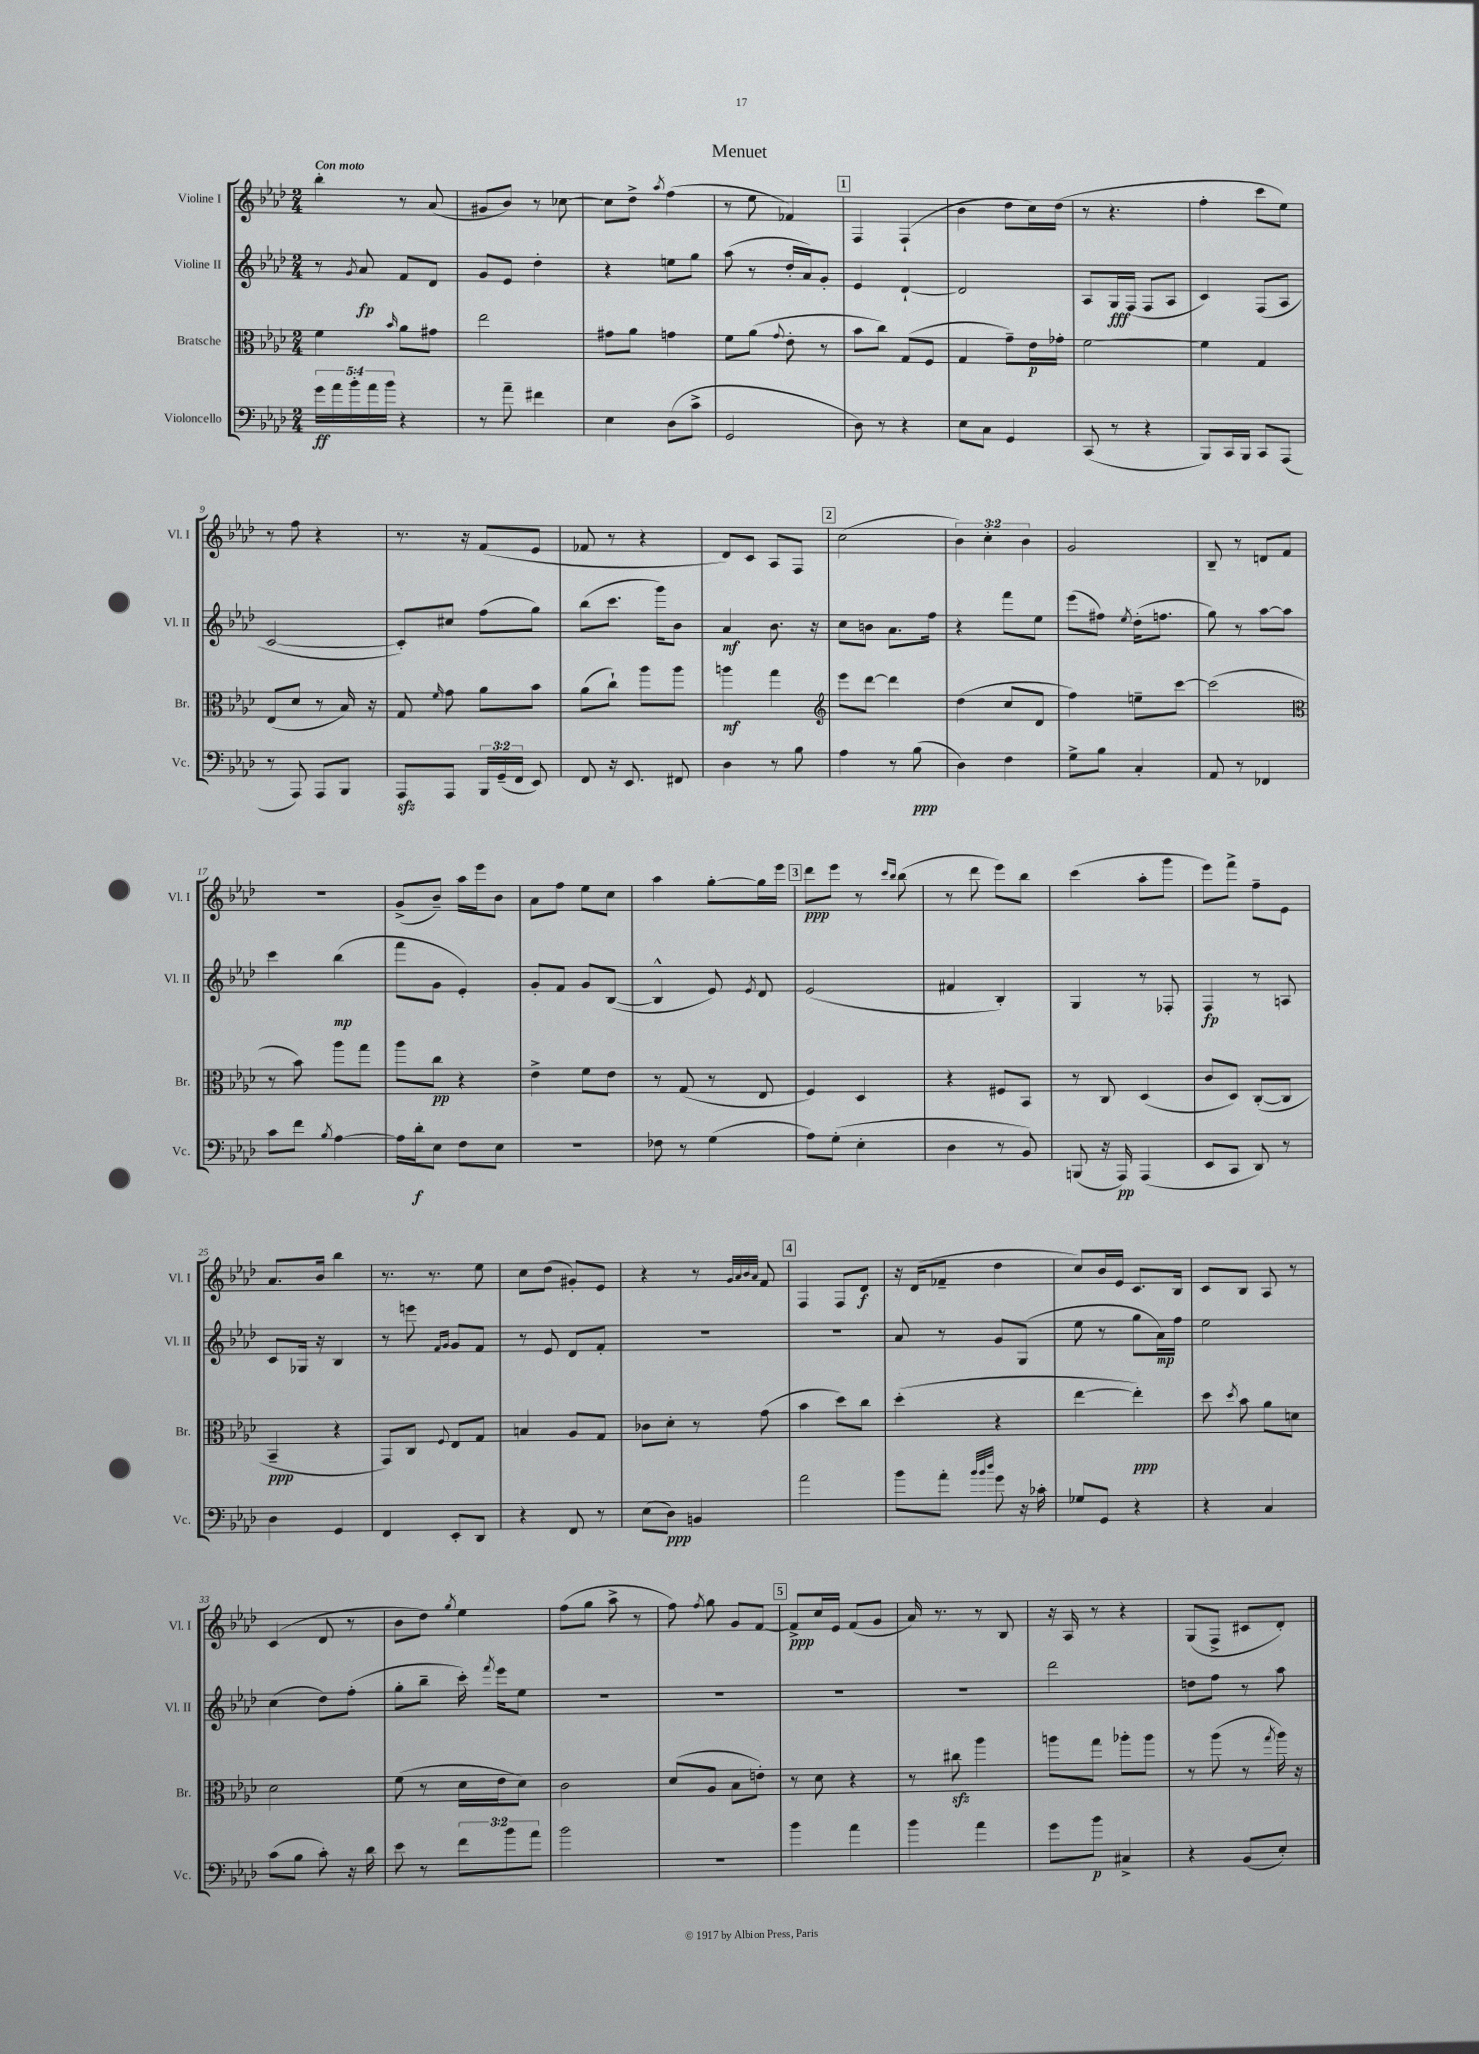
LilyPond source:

\header { title = "Menuet" }
<<
\new StaffGroup <<
\new Staff = "s0" \with { instrumentName = "Violine I" shortInstrumentName = "Vl. I" } {
    \clef treble \key aes \major \numericTimeSignature \time 2/4 \override Staff.TupletNumber.text = #tuplet-number::calc-fraction-text \tempo "Con moto"
    \autoBeamOff bes''4-. r8 aes'8( |
    gis'8[ bes'8]) r8 ces''8~ |
    ces''8[ des''8]-> \acciaccatura { aes''8 } f''4( |
    r8 ees''8 fes'4) |
    \mark \markup { \box "1" } f4 f4-!( |
    bes'4 des''8[ c''16) des''16]( |
    r8 r4. |
    f''4-. c'''8[ ees''8]) |
    r8 f''8 r4 |
    r8. r16 f'8[( ees'8] |
    fes'8 r8 r4 |
    des'8[) c'8] aes8[ f8] |
    \mark \markup { \box "2" } c''2( |
    \tuplet 3/2 { bes'4) c''4-. bes'4 } |
    g'2 |
    bes8-- r8 d'8[ f'8] |
    r2 |
    g'8[->( bes'8]--) aes''16[ ees'''16 bes'8] |
    aes'8[ f''8] ees''8[ c''8] |
    aes''4 g''8[~-. g''16 ees'''16] |
    \mark \markup { \box "3" } des'''8[\ppp ees'''8] r8 \grace { c'''16[ bes''16] } bes''8( |
    r8 des'''8 ees'''8[) bes''8] |
    c'''4( aes''8[-. g'''8] |
    ees'''8[) f'''8]-> f''8[-- ees'8] |
    aes'8.[ bes'16] bes''4 |
    r8. r8. ees''8 |
    c''8[ des''8]( gis'8[-.) ees'8] |
    r4 r8 \grace { g'32[ aes'32 bes'32 aes'32] } f'8 |
    \mark \markup { \box "4" } f4 f8[ des'8]\f |
    r16 des'16[( fes'8]-- des''4 |
    c''8[) bes'16 ees'16] c'8.[ bes16] |
    c'8[ bes8] aes8 r8 |
    c'4( des'8 r8 |
    bes'8[ des''8]) \acciaccatura { g''8 } ees''4 |
    f''8[( g''8] aes''8-> r8 |
    f''8) \acciaccatura { f''8 } g''8 g'8[ f'8]~ |
    \mark \markup { \box "5" } f'8[->\ppp c''16 ees'16] f'8[( g'8] |
    aes'16) r8. r8 bes8 |
    r16 aes16 r8 r4 |
    g8[( f8]-> cis'8[ des'8]-.) \bar "|." |
}
\new Staff = "s1" \with { instrumentName = "Violine II" shortInstrumentName = "Vl. II" } {
    \clef treble \key aes \major \numericTimeSignature \time 2/4
    \autoBeamOff r8 \acciaccatura { g'8 } aes'8\fp f'8[ des'8] |
    g'8[ ees'8] des''4-. |
    r4 e''8[ g''8] |
    aes''8( r8 des''16[-. aes'16) g'8]-. |
    \mark \markup { \box "1" } ees'4 des'4~-! |
    des'2 |
    aes8[ g16\fff f16]( f8[ aes8] |
    c'4) f8[( aes8] |
    c'2~ |
    c'8[-.) cis''8] f''8[( g''8]) |
    bes''8[( c'''8.] g'''16[) bes'8] |
    aes'4\mf bes'8. r16 |
    \mark \markup { \box "2" } c''8[ b'8] aes'8.[ f''16] |
    r4 f'''8[ ees''8] |
    ees'''8[( fis''8]) \acciaccatura { ees''8 } des''16[-.( f''8.] |
    g''8) r8 aes''8[~ aes''8] |
    c'''4 bes''4\mp( |
    f'''8[ g'8] ees'4-.) |
    g'8[-. f'8] g'8[ bes8]~( |
    bes4-^ ees'8) \acciaccatura { ees'8 } des'8 |
    \mark \markup { \box "3" } ees'2( |
    fis'4 bes4-.) |
    g4 r8 fes8-. |
    f4\fp r8 a8 |
    c'8[ ges16] r16 bes4 |
    r8 e'''8 \grace { f'16[ g'16] } g'8[ f'8] |
    r8 ees'8 des'8[ f'8]-. |
    r2 |
    \mark \markup { \box "4" } r2 |
    aes'8 r8 g'8[ g8]( |
    ees''8 r8 g''8[ aes'16\mp) f''16] |
    ees''2 |
    c''4( des''8[) f''8]-.( |
    g''8[-. bes''8]-- c'''16-.) \acciaccatura { f'''8 } ees'''16[ ees''8] |
    R2 |
    R2 |
    \mark \markup { \box "5" } R2 |
    R2 |
    des'''2 |
    d''8[ f''8] r8 aes''8 \bar "|." |
}
\new Staff = "s2" \with { instrumentName = "Bratsche" shortInstrumentName = "Br." } {
    \clef alto \key aes \major \numericTimeSignature \time 2/4
    \autoBeamOff f'4 \grace { bes'16 } aes'8[ gis'8] |
    ees''2 |
    gis'8[ aes'8] g'4 |
    f'8[ aes'8]( \appoggiatura { g'8 } ees'8-. r8 |
    \mark \markup { \box "1" } bes'8[ c''8]) g8[( f8] |
    g4 g'8[--) ees'16\p ges'16]-. |
    f'2~ |
    f'4 g4 |
    ees8[( des'8] r8 bes16) r16 |
    g8 \grace { f'16 } g'8 aes'8[ bes'8] |
    aes'8[( c''8]-!) aes''8[ aes''8] |
    a''4\mf g''4 |
    \mark \markup { \box "2" } \clef treble ees'''8[ des'''8]~ des'''4 |
    des''4( c''8[ des'8] |
    f''4) e''8[-- c'''8]~ |
    c'''2( |
    \clef alto r8 bes'8) aes''8[ g''8] |
    aes''8[ c''8]\pp r4 |
    ees'4-> f'8[ ees'8] |
    r8 g8( r8 ees8 |
    \mark \markup { \box "3" } f4) des4 |
    r4 fis8[ bes,8] |
    r8 c8 des4( |
    c'8[ des8]) c8[~-.( c8] |
    bes,4--\ppp r4 |
    g,8[) c8] \appoggiatura { f8 } ees8[ g8] |
    b4 aes8[ g8] |
    ces'8[ des'8]-. r8 g'8( |
    \mark \markup { \box "4" } bes'4 des''8[) c''8] |
    des''4-.( r4 |
    ees''4~ ees''4-.\ppp) |
    des''8 \acciaccatura { des''8 } bes'8 aes'8[ d'8] |
    des'2 |
    f'8( r8 des'16[ ees'16 des'8]) |
    c'2 |
    des'8[( aes8] bes8[ e'8]-.) |
    \mark \markup { \box "5" } r8 des'8 r4 |
    r8 cis''8\sfz aes''4 |
    a''8[ g''8] aes''8[-. aes''8] |
    r8 aes''8( r8 \acciaccatura { g''8 } aes''16) r16 \bar "|." |
}
\new Staff = "s3" \with { instrumentName = "Violoncello" shortInstrumentName = "Vc." } {
    \clef bass \key aes \major \numericTimeSignature \time 2/4 \override Staff.TupletNumber.text = #tuplet-number::calc-fraction-text
    \autoBeamOff \tuplet 5/4 { g'16[\ff aes'16 bes'16-. aes'16 bes'16] } r4 |
    r8 aes'8-- fis'4 |
    ees4 des8[( c'8]-> |
    g,2 |
    \mark \markup { \box "1" } des8) r8 r4 |
    ees8[ c8] g,4 |
    c,8( r8 r4 |
    bes,,8[) c,16 bes,,16] c,8[ aes,,8]( |
    r8 aes,,8) aes,,8[ bes,,8] |
    aes,,8[\sfz aes,,8] \tuplet 3/2 { bes,,16[ g,16--( f,16] } ees,8) |
    f,8 r16 ees,8. fis,8 |
    des4 r8 bes8 |
    \mark \markup { \box "2" } aes4 r8 bes8\ppp( |
    des4) f4 |
    g8[-> bes8] c4-. |
    aes,8 r8 fes,4 |
    c'8[ f'8] \acciaccatura { bes8 } aes4~ |
    aes16[ des'16-.\f ees8] f8[ ees8] |
    R2 |
    fes8 r8 g4( |
    \mark \markup { \box "3" } aes8[) g8]-.( ees4-. |
    des4 r8 bes,8) |
    b,,8( r16 aes,,16\pp) aes,,4( |
    ees,8[ c,8] des,8) r8 |
    des4 g,4 |
    f,4 ees,8[-. des,8] |
    r4 f,8 r8 |
    ees8[( des8]\ppp) b,4 |
    \mark \markup { \box "4" } aes'2 |
    bes'8[ aes'8]-. \grace { bes'32[ bes'32 des''32] } g'8 r16 ces'16-. |
    ges8[ g,8] r4 |
    r4 c4 |
    c'8[( bes8] c'8-.) r16 des'16 |
    ees'8 r8 \tuplet 3/2 { f'8[ bes'8 aes'8] } |
    bes'2 |
    r2 |
    \mark \markup { \box "5" } bes'4 aes'4 |
    bes'4 aes'4 |
    g'8[ bes'8]\p cis4-> |
    r4 bes,8[( ees8]-.) \bar "|." |
}
>>
>>
